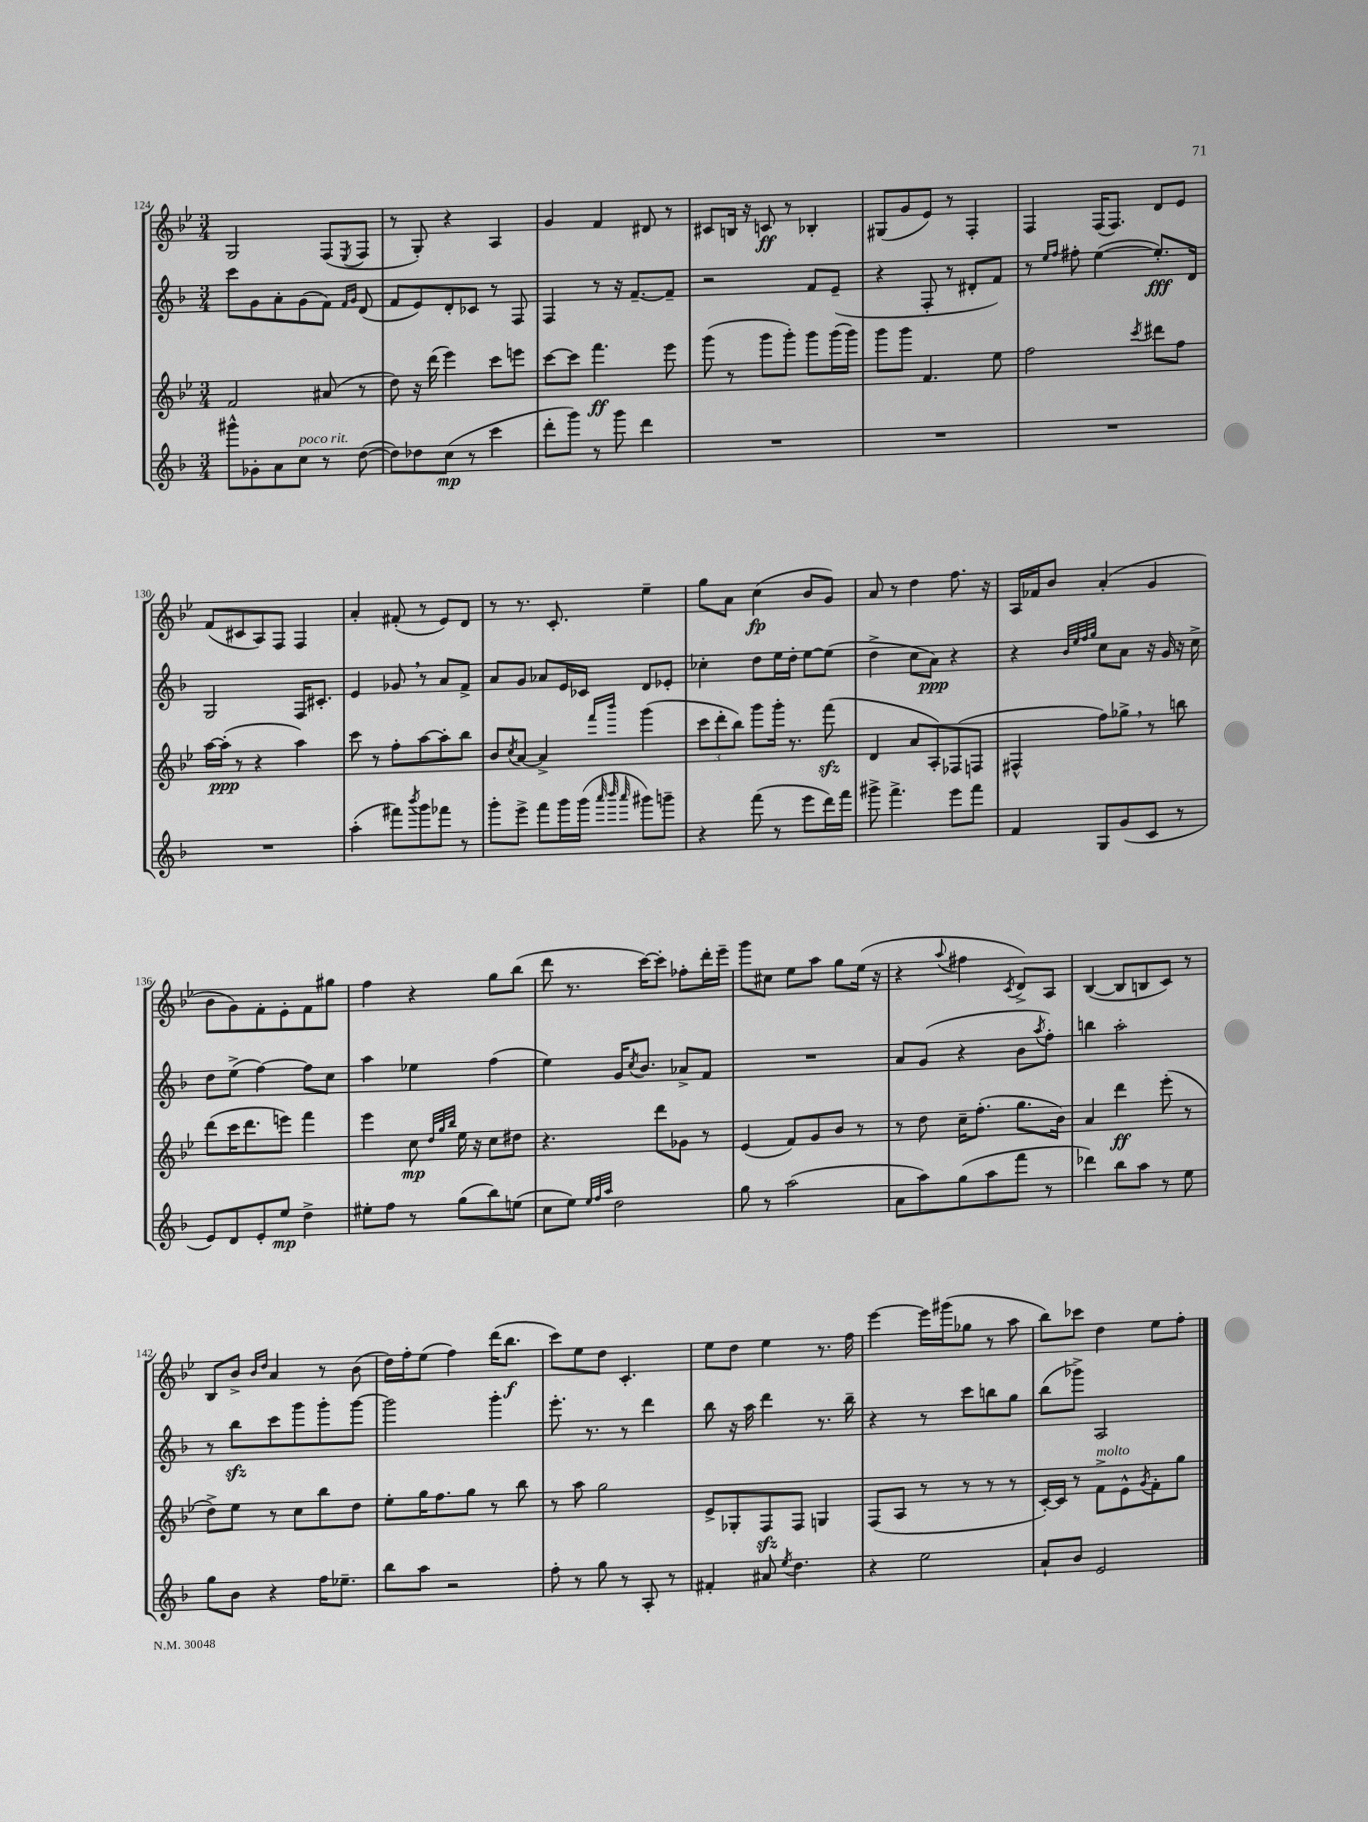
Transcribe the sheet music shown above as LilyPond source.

<<
\new StaffGroup <<
\new Staff = "s0" {
    \clef treble \key bes \major \numericTimeSignature \time 3/4
    g2 f8( \acciaccatura { ees8 } f8 |
    r8 g8-.) r4 a4 |
    g'4 f'4 dis'8 r8 |
    cis'8 b16 r16 c'8\ff r8 bes4-. |
    gis8( g'8 ees'8) r8 f4-. |
    f4 f16( f8.) d'8 ees'8 |
    f'8( cis'8 a8) f8 f4 |
    a'4-. fis'8-.( r8 ees'8) d'8 |
    r8 r8. c'8.-. ees''4-- |
    g''8 a'8 c''4\fp( bes'8 g'8) |
    a'8 r8 d''4 f''8. r16 |
    a16 fes'16 bes'8 a'4-.( g'4 |
    bes'8 g'8) f'8-. ees'8-. f'8 gis''8 |
    f''4 r4 g''8 bes''8( |
    d'''8 r8. c'''16~) c'''8-. fes''8-. d'''16-. ees'''16-- |
    g'''8 cis''8 ees''8 a''8 g''8 ees''16( r16 |
    r4 \appoggiatura { a''8 } fis''4 \acciaccatura { c'8 } d'8->) a8 |
    bes4~( bes8 b8 c'8) r8 |
    bes8 bes'8-> \grace { bes'16 d''16 } a'4 r8 bes'8( |
    d''16) f''16-. ees''8( f''4) d'''16( bes''8.\f |
    c'''8) ees''8 d''8 c'4.-. |
    ees''8 d''8 ees''4 r8. f''16 |
    ees'''4~ ees'''16 gis'''16( ges''8 r8 a''8 |
    bes''8) ces'''8 d''4 ees''8 f''8-. \bar "|." |
}
\new Staff = "s1" {
    \clef treble \key f \major \numericTimeSignature \time 3/4
    c'''8 g'8 a'8-. g'8( f'8) \grace { f'16 g'16 } d'8( |
    f'8 e'8) d'8-. ces'8 r8 f8 |
    f4 r8 r16 f'8.~-- f'8-- |
    r2 f'8 e'8--( |
    r4 f8-. r8 dis'8-. f'8) |
    r8 \grace { e''16 f''16 } fis''8-. e''4~( e''8.-.\fff) d'16 |
    g2 f16 cis'8.-. |
    e'4 ges'8 \breathe r8 a'8 f'8-> |
    a'8 g'8 aes'8 e'16 ces'16 d'8 ees'8-. |
    ces''4-. d''8 e''16 d''16-. e''8~ e''8( |
    d''4-> c''8 a'8\ppp) r4 |
    r4 \grace { bes'32 e''32 f''32 g''32 } c''8 a'8 r16 g'16 r16 c''16-> |
    d''8 e''8->( f''4~) f''8 c''8 |
    a''4 ees''4 f''4( |
    e''4) g'16 \acciaccatura { c''8 } bes'8. aes'8-> f'8 |
    R2. |
    a'8 g'8( r4 bes'8 \acciaccatura { a''8 } f''8-.) |
    b''4 a''2-. |
    r8 bes''8\sfz c'''8 g'''8 g'''8-. g'''8~ |
    g'''2 g'''4-. |
    e'''8.-. r8. r8 d'''4 |
    bes''8 r16 a''16 d'''4 r8. bes''16-- |
    r4 r8 c'''8 b''8 g''8 |
    bes''8( ges'''8->) a2 \bar "|." |
}
\new Staff = "s2" {
    \clef treble \key bes \major \numericTimeSignature \time 3/4
    f'2 ais'8( r8 |
    d''8) r16 d'''16( ees'''4) c'''8 e'''8 |
    c'''8~ c'''8 f'''4.\ff ees'''8 |
    g'''8( r8 g'''8 g'''8-.) g'''8 g'''16( g'''16) |
    g'''8 g'''8 f'4. ees''8 |
    f''2 \acciaccatura { c'''8 } dis'''8 f''8 |
    a''16~ a''16-.\ppp( r8 r4 a''4) |
    c'''8 r8 f''8-. a''8~ a''8-. bes''8 |
    bes'8 \acciaccatura { c''8 } a'8~ a'4-> \grace { f'''16 bes'''16 } g'''4( |
    \tuplet 3/2 { c'''8 d'''8-. bes''8) } g'''8 g'''16-. r8. f'''8\sfz( |
    d'4 a'8 a8-.) fes8( f8 |
    fis4-^ f''8) ges''8-> \breathe r8 b''8 |
    d'''8( c'''16 d'''8. e'''8) f'''4 |
    ees'''4 c''8\mp \grace { d''32 g''32 bes''32 } ees''16 r16 c''8 dis''8 |
    r4. d'''8 ges'8 r8 |
    ees'4( f'8) g'8 bes'8 r8 |
    r8 d''8 c''16-- f''8.-.( g''8. bes'16) |
    a'4 d'''4\ff ees'''8-.( r8 |
    d''8->) ees''8 r8 c''8 bes''8 d''8 |
    ees''8-. g''16 f''8. g''8 r8 bes''8 |
    r8 a''8 g''2 |
    ees'8-> ges8-. f8\sfz f8 g4 |
    f8( a8 r8 r8 r8 r8 |
    c'16~-.) c'16 r8 f'8->^\markup { \italic "molto" } ees'8-^ \acciaccatura { g'8 } f'8-. g''8 \bar "|." |
}
\new Staff = "s3" {
    \clef treble \key f \major \numericTimeSignature \time 3/4
    gis'''8-^ ges'8-. a'8 c''8^\markup { \italic "poco rit." } r8 d''8~( |
    d''8) des''8 c''8\mp( r8 c'''4 |
    d'''8-. g'''8) r8 g'''8 d'''4 |
    R2. |
    R2. |
    R2. |
    R2. |
    a''4-.( fis'''8) \acciaccatura { bes'''8 } g'''8 fes'''8 r8 |
    g'''8-. e'''8-> f'''8 g'''16 g'''16( \grace { a'''32 bes'''32 a'''32 } gis'''8) g'''8-- |
    r4 f'''8( r8 e'''8 d'''16) f'''16 |
    gis'''8-> f'''4.-> e'''8 f'''8 |
    f'4 g8 g'8( c'8 r8 |
    e'8) d'8 e'8-. e''8\mp d''4-> |
    eis''8-. f''8 r8 g''8( bes''8) e''8( |
    c''8 e''8) \grace { e''32 f''32 a''32 } d''2 |
    g''8 r8 a''2( |
    a'8 a''8) g''8( a''8 f'''8 r8 |
    des'''4) bes''8 a''8 r8 e''8 |
    g''8 bes'8 r4 f''16 ees''8.-- |
    bes''8 a''8 r2 |
    f''8-. r8 g''8 r8 a8-. r8 |
    fis'4-. ais'8 \acciaccatura { e''8 } d''4. |
    r4 e''2 |
    a'8-! bes'8 e'2 \bar "|." |
}
>>
>>
\layout { \context { \Score currentBarNumber = #124 } }
